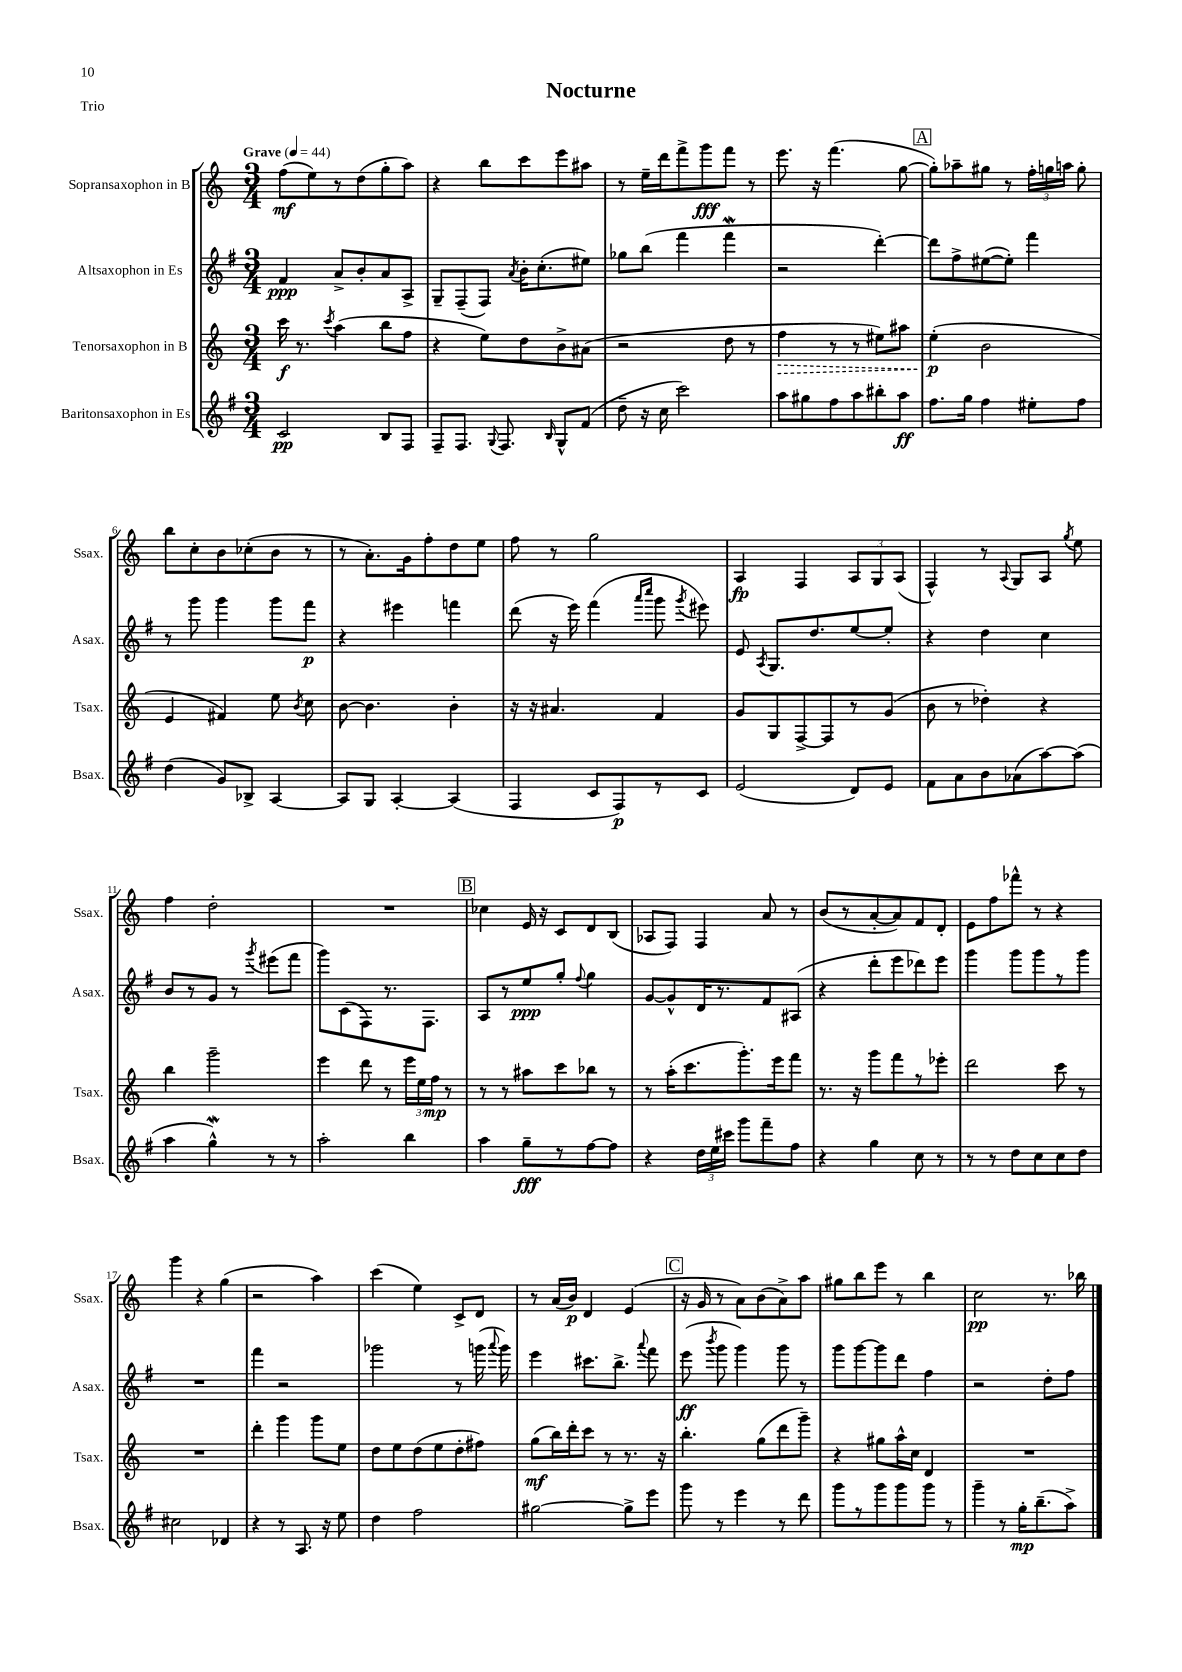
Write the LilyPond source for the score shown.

\header { title = "Nocturne" piece = "Trio" }
<<
\new StaffGroup <<
\new Staff = "s0" \with { instrumentName = "Sopransaxophon in B" shortInstrumentName = "Ssax." } {
    \clef treble \key c \major \numericTimeSignature \time 3/4 \tempo "Grave" 4 = 44
    \autoBeamOff f''8[\mf( e''8) r8 d''8( g''8-. a''8]) |
    r4 b''8[ c'''8 e'''8 ais''8] |
    r8 e''16[-- d'''16 f'''8-> g'''8\fff f'''8] r8 |
    e'''8. r16 f'''4.( g''8~ |
    \mark \markup { \box "A" } g''8[-.) aes''8-- gis''8] r8 \tuplet 3/2 { f''16[-. g''16 a''16] } g''8-. |
    b''8[ c''8-. b'8 ces''8-.( b'8] r8 |
    r8 a'8.[-.) g'16 f''8-. d''8 e''8] |
    f''8 r8 g''2 |
    a4\fp f4 \tuplet 3/2 { a8[ g8 a8]( } |
    f4-^) r8 \appoggiatura { a8 } g8[ a8] \acciaccatura { g''8 } e''8 |
    f''4 d''2-. |
    R2. |
    \mark \markup { \box "B" } ces''4 e'16 r16 c'8[ d'8 b8]( |
    aes8[ f8]) f4 a'8 r8 |
    b'8[( r8 a'8~-. a'8) f'8 d'8]-. |
    e'8[ f''8 fes'''8]-^ r8 r4 |
    g'''4 r4 g''4( |
    r2 a''4) |
    c'''4( e''4) c'8[-> d'8] |
    r8 a'16[( b'16]\p) d'4 e'4( |
    \mark \markup { \box "C" } r16 g'16 r8 a'8[) b'8( a'8->) a''8] |
    gis''8[ b''8 e'''8] r8 b''4 |
    c''2\pp r8. bes''16 \bar "|." |
}
\new Staff = "s1" \with { instrumentName = "Altsaxophon in Es" shortInstrumentName = "Asax." } {
    \clef treble \key g \major \numericTimeSignature \time 3/4
    \autoBeamOff fis'4\ppp a'8[-> b'8-. a'8 a8]-> |
    g8[-- fis8--( fis8]) \acciaccatura { a'8 } b'16[-. c''8.-.( eis''8]) |
    ges''8[ b''8]( fis'''4 fis'''4\mordent |
    r2 d'''4~-.) |
    \mark \markup { \box "A" } d'''8[ fis''8-> eis''8~( eis''8]-.) fis'''4 |
    r8 g'''8 g'''4 g'''8[ fis'''8]\p |
    r4 eis'''4 f'''4 |
    d'''8( r16 e'''16) fis'''4( \grace { a'''16[ c''''16] } g'''8 \acciaccatura { g'''8 } eis'''8) |
    e'8 \acciaccatura { a8 } g8.[ d''8. e''8~ e''8]-. |
    r4 d''4 c''4 |
    b'8[ r8 g'8] r8 \acciaccatura { g'''8 } eis'''8[( fis'''8] |
    g'''8[) c'8( fis8) r8. fis8.] |
    \mark \markup { \box "B" } a8[ r8 e''8\ppp g''8]-. \appoggiatura { fis''8 } g''4 |
    g'8[~ g'8-^ d'16 r8. fis'8 ais8]( |
    r4 d'''8[-. e'''8 des'''8) e'''8] |
    g'''4 g'''8[ g'''8 r8 g'''8] |
    R2. |
    fis'''4 r2 |
    ges'''2 r8 g'''16( \appoggiatura { a'''8 } g'''16) |
    e'''4 cis'''8.[ b''8.]-> \appoggiatura { a'''8 } fis'''8 |
    \mark \markup { \box "C" } e'''8\ff( \acciaccatura { b'''8 } g'''8 g'''4) g'''8 r8 |
    g'''8[ g'''8~ g'''8 d'''8] fis''4 |
    r2 d''8[-. fis''8] \bar "|." |
}
\new Staff = "s2" \with { instrumentName = "Tenorsaxophon in B" shortInstrumentName = "Tsax." } {
    \clef treble \key c \major \numericTimeSignature \time 3/4
    \autoBeamOff c'''16\f r8. \acciaccatura { c'''8 } a''4( b''8[ f''8] |
    r4 e''8[) d''8 b'8-> ais'8]( |
    r2 d''8 r8 |
    \once \override Hairpin.style = #'dashed-line f''4\> r8 r8 eis''8[) ais''8] |
    \mark \markup { \box "A" } e''4-.\p\!( b'2 |
    e'4 fis'4) e''8 \acciaccatura { b'8 } c''8 |
    b'8~ b'4. b'4-. |
    r16 r16 ais'4. f'4 |
    g'8[ g8 f8~-> f8 r8 g'8]( |
    b'8 r8 des''4-.) r4 |
    b''4 g'''2-- |
    e'''4 d'''8 r8 \tuplet 3/2 { e'''16[ e''16 f''16]\mp } r8 |
    \mark \markup { \box "B" } r8 r8 ais''8[ c'''8 bes''8] r8 |
    r8 a''16[-.( c'''8. g'''8.-.) e'''16 f'''8] |
    r8. r16 g'''8[ f'''8 r8 ees'''8]-. |
    d'''2 c'''8 r8 |
    R2. |
    d'''4-. g'''4 g'''8[ e''8] |
    d''8[ e''8 d''8( e''8 d''8-. fis''8]) |
    g''8[\mf( b''16) d'''16-. c'''8] r8 r8. r16 |
    \mark \markup { \box "C" } b''4.-. g''8[( d'''8 g'''8]--) |
    r4 gis''8[ a''16-^ c''16] d'4 |
    R2. \bar "|." |
}
\new Staff = "s3" \with { instrumentName = "Baritonsaxophon in Es" shortInstrumentName = "Bsax." } {
    \clef treble \key g \major \numericTimeSignature \time 3/4
    \autoBeamOff c'2\pp b8[ fis8] |
    fis8[-- fis8.] \appoggiatura { g8 } fis8. \grace { b16 } g8[-^ fis'8]( |
    d''8-- r16 c''16 c'''2) |
    a''8[ gis''8 fis''8 a''8 bis''8-. a''8]\ff |
    \mark \markup { \box "A" } fis''8.[ g''16] fis''4 eis''8[-. fis''8] |
    d''4( g'8[) bes8]-> a4~ |
    a8[ g8] a4~-. a4( |
    fis4 c'8[ fis8\p) r8 c'8] |
    e'2( d'8[) e'8] |
    fis'8[ a'8 b'8 aes'8( a''8~) a''8]( |
    a''4 g''4-^\mordent) r8 r8 |
    a''2-. b''4 |
    \mark \markup { \box "B" } a''4 g''8[--\fff r8 fis''8~ fis''8] |
    r4 \tuplet 3/2 { d''16[ e''16 cis'''16] } g'''8[ fis'''8-- fis''8] |
    r4 g''4 c''8 r8 |
    r8 r8 d''8[ c''8 c''8 d''8] |
    cis''2 des'4 |
    r4 r8 a8. r16 e''8 |
    d''4 fis''2 |
    gis''2~ gis''8[-> e'''8] |
    \mark \markup { \box "C" } g'''8 r8 e'''4 r8 d'''8 |
    g'''8[ r8 g'''8 g'''8 g'''8] r8 |
    g'''4-- r8 g''16[-.\mp b''8.--( a''8]->) \bar "|." |
}
>>
>>
